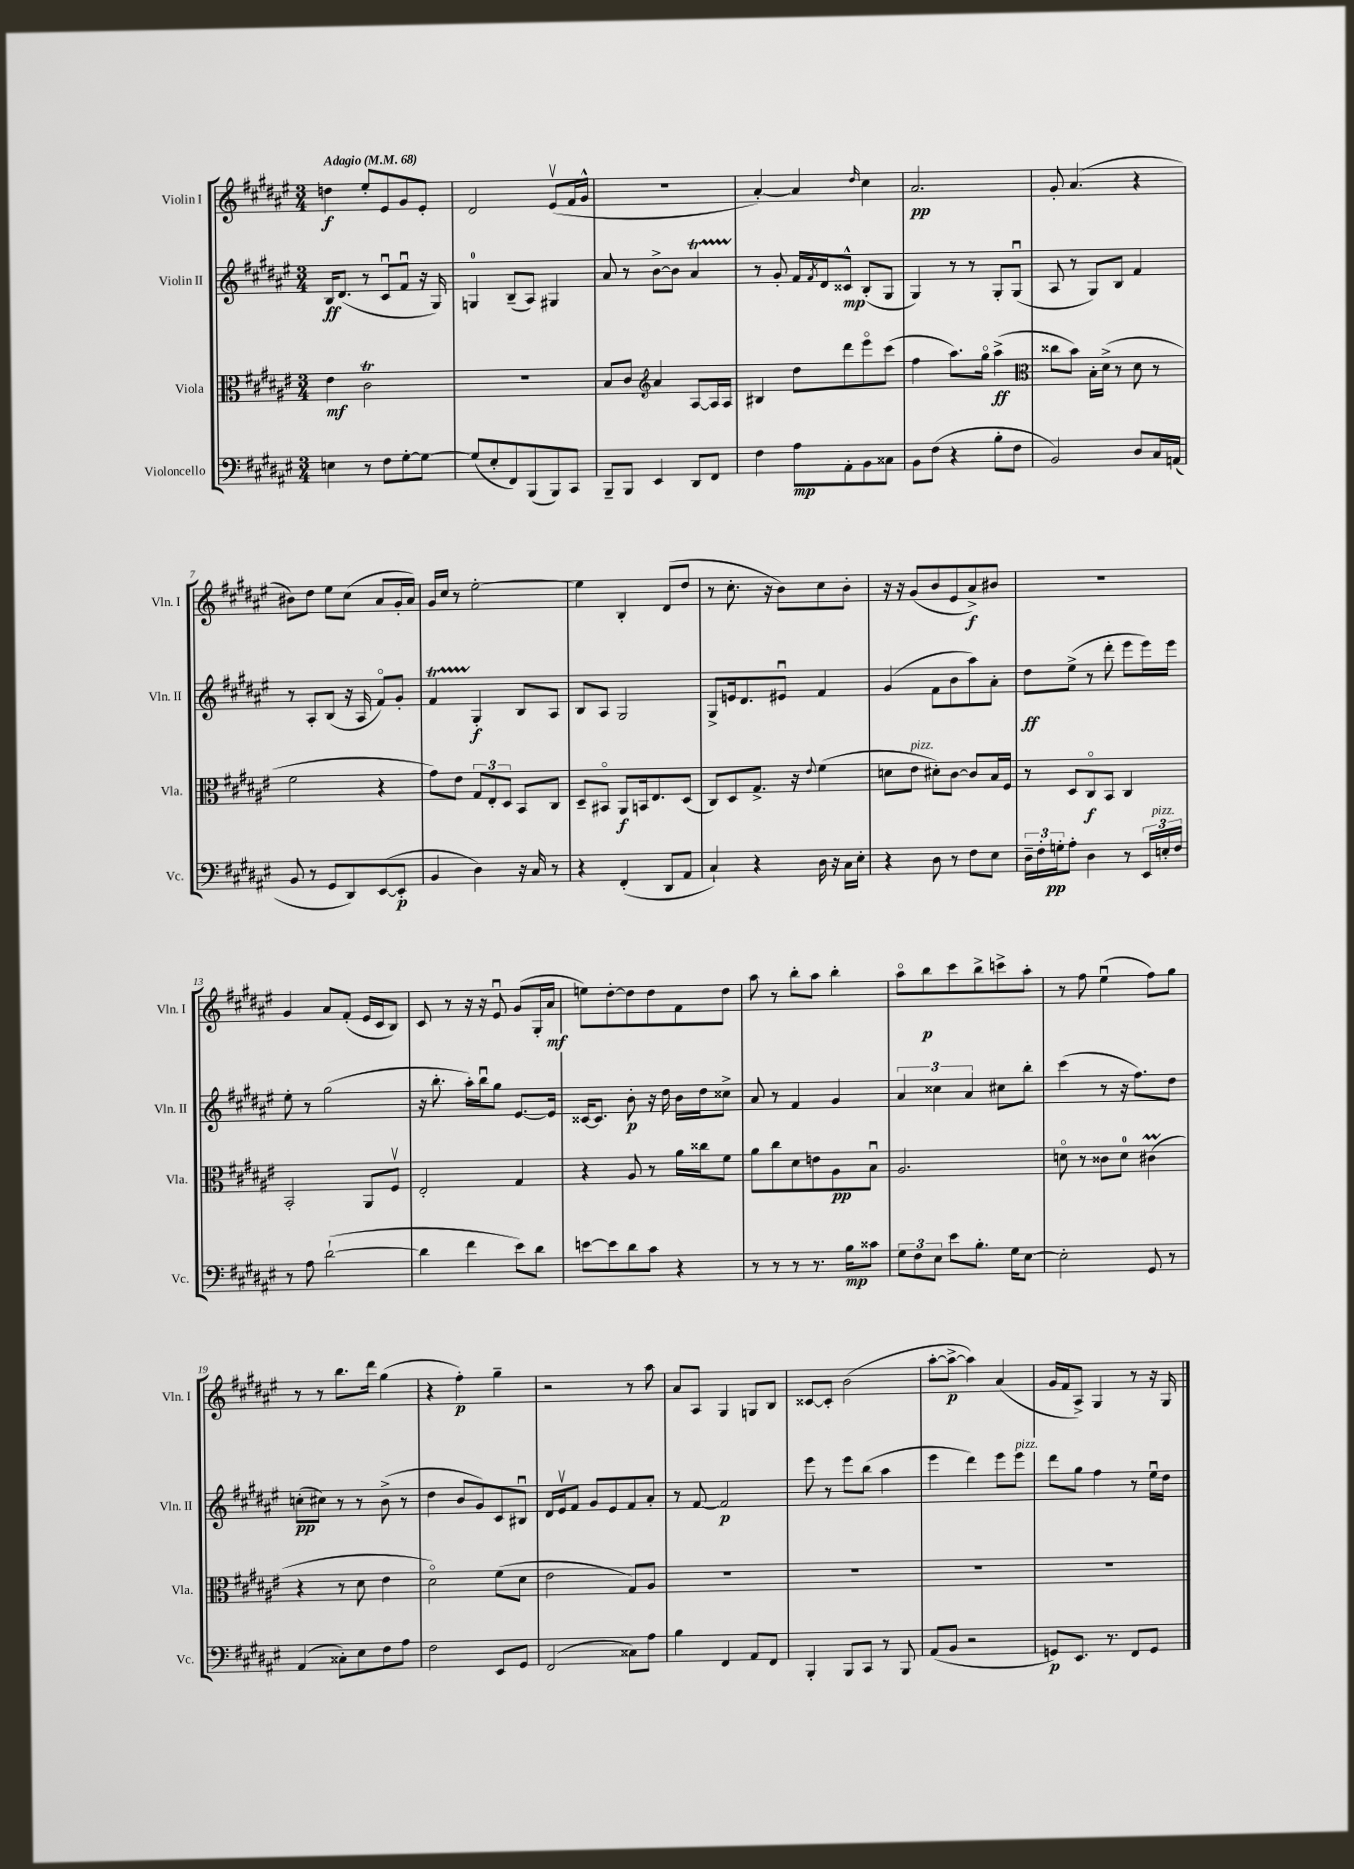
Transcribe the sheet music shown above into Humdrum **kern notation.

**kern	**kern	**kern	**kern
*staff4	*staff3	*staff2	*staff1
*clefF4	*clefC3	*clefG2	*clefG2
*k[f#c#g#d#a#e#]	*k[f#c#g#d#a#e#]	*k[f#c#g#d#a#e#]	*k[f#c#g#d#a#e#]
*M3/4	*M3/4	*M3/4	*M3/4
*MM68	*MM68	*MM68	*MM68
4E	4e#	16B	4dd
.	.	(8.d#	.
8r	2c#	8r	8ee#'
8F#	.	8c#u	8e#
[8G#'	.	8f#u	8g#
8G#_	.	16r	8e#'
.	.	16G#)	.
=	=	=	=
(8G#]	2.r	4G	2d#
8E#'	.	.	.
8FF#)	.	(8B~	.
(8BBB	.	8A#)	.
8BBB)	.	4G#	(8e#v
8CC#	.	.	16f#
.	.	.	16g#^^
=	=	=	=
8BBB~	8B	8a#	2.r
8BBB	8c#	8r	.
*	*clefG2	*	*
4EE#	4a#	[8b^	.
.	.	8b]	.
8DD#	[8A#	4a#	.
8FF#	16A#]	.	.
.	16A#	.	.
=	=	=	=
4F#	4B#	8r	[4a#')
.	.	8g#'	.
8A#	8dd#	16f#	4a#]
.	.	8qf#	.
.	.	16d#	.
8AA#'	8ddd#	8c##^^	.
.	.	.	16qqdd#
8BB	8eee#o	(8B'	4cc#
8C##	(8ccc#	8G#	.
=	=	=	=
8BB	4ff#	4G#)	2.a#
(8F#	.	.	.
4r	8.aa#)	8r	.
.	.	8r	.
.	16gg#o	.	.
8B'	(4aa#^	8G#'	.
8F#	.	(8G#u	.
=	=	=	=
*	*clefC3	*	*
2BB)	8cc##	8A#	8g#'
.	8b)	8r	(4.a#
.	16B'	8G#)	.
.	(16d#^	.	.
.	8r	8B	.
8D#	8d#	4f#	4r
16C#	8r	.	.
(16AA	.	.	.
=	=	=	=
8BB	2f#	8r	8b#)
8r	.	8A#'	8dd#
8GG#	.	(8B	8ee#
8DD#)	.	16r	(8cc#
.	.	16A#	.
([8EE#	4r	8f#o)	8a#
8EE#']	.	8g#'	16g#'
.	.	.	16a#)
=	=	=	=
4BB	8g#)	4f#	16g#
.	.	.	16cc#
.	8e#	.	8r
4D#)	12G#	4G#'	[2ee#'
.	12E#'	.	.
.	12D#	.	.
16r	8BB	8B	.
16C#	.	.	.
8r	8C#	8A#	.
=	=	=	=
4r	8D#~	8B	4ee#]
.	8BB#o	8A#	.
(4FF#'	8AA#	2G#	4B'
.	16BB	.	.
.	8.E#	.	.
8DD#	.	.	(8d#
8AA#	(8D#	.	8dd#
=	=	=	=
4C#`)	8C#)	8G#^	8r
.	8D#	16e	8.cc#'
.	.	8.d#	.
4r	8.G#^	.	.
.	.	.	16r
.	.	8e#u	8b)
.	16r	.	.
.	8qqe#	.	.
16D#	(4f#	4f#	8cc#
16r	.	.	.
16C#	.	.	8b'
16E#'	.	.	.
=	=	=	=
4r	8d	(4g#	16r
.	.	.	16r
.	8e#	.	(8g#
8D#	8d#')	8f#	8b
8r	[8c#	8b	8e#
8F#	8c#]	8aa#)	8a#^)
8E#	16B	8a#'	8b#
.	16F#	.	.
=	=	=	=
24D#~	8r	8dd#	2.r
24F#'	.	.	.
24G'	.	.	.
8A#'	8D#	(8ee#^	.
4D#	8C#o	8r	.
.	8BB	8ddd#'	.
8r	4C#	8eee#	.
24EE#	.	16eee#)	.
24E'	.	.	.
.	.	16eee#	.
24F#	.	.	.
=	=	=	=
8r	2BB'	8ee#'	4g#
8A#	.	8r	.
([2d#`	.	(2gg#	8a#
.	.	.	(8f#'
.	8AA#	.	16e#
.	.	.	16c#
.	8F#v	.	8B)
=	=	=	=
4d#]	2E#'	16r	8c#
.	.	8.bb'	.
.	.	.	8r
4f#	.	16aa#')	16r
.	.	16bbu	16r
.	.	8gg#	8e#u
8e#)	4G#	[8.e#	(8g#
8d#	.	.	16G#'
.	.	16e#]	16a#
=	=	=	=
[8e	4r	[16c##	8ee)
.	.	8.c##]	.
8e]	.	.	[8dd#'
8d#	8A#	8b'	8dd#]
8c#	8r	16r	8dd#
.	.	16dd#	.
4r	16a#	16b	8f#
.	16cc##	16dd#	.
.	8f#	8cc##^	8dd#
=	=	=	=
8r	8a#	8a#	8aa#
8r	8cc#	8r	8r
8r	8d#	4f#	8bb'
8.r	8e	.	8aa#
.	8A#	4g#	4bb'
16B	.	.	.
8c##	8Bu	.	.
=	=	=	=
12G#	2.A#	6a#	8aa#o
12F#	.	.	.
.	.	.	8bb
12E#	.	6cc##	.
8e#	.	.	8ccc#
.	.	6a#	.
8.B'	.	.	8bb^
.	.	8cc#	8ccc^
16G#	.	.	.
[8E#	.	8bb'	8aa#'
=	=	=	=
2E#']	8do	(4ccc#	8r
.	8r	.	8ff#
.	8c##	8r	(4ee#u
.	8d	16r	.
.	.	8.ff#)	.
8GG#	(4c#	.	8ff#)
8r	.	8dd#	8gg#
=	=	=	=
(4AA#	4r	(8cc'	8r
.	.	8cc#)	8r
8C##')	8r	8r	8.bb
8E#	8d#	8r	.
.	.	.	16ddd#
8F#	4e#	(8b^	(4gg#
8A#	.	8r	.
=	=	=	=
2F#	2d#o)	4dd#	4r
.	.	8b	4ff#')
.	.	8g#)	.
8EE#	(8f#	8c#	4gg#~
8GG#	8d#	8B#u	.
=	=	=	=
(2FF#	2e#	16d#	2r
.	.	16e#v	.
.	.	8f#	.
.	.	8g#	.
.	.	8e#	.
8C##)	8G#)	8f#	8r
8A#	8A#	8a#'	8aa#
=	=	=	=
4B	2.r	8r	8a#
.	.	[8f#	8A#
4FF#	.	2f#]	4G#
8AA#	.	.	8G
8FF#	.	.	8B
=	=	=	=
4BBB'	2.r	8eee#	[8c##
.	.	8r	8c##']
8BBB	.	8eee#	(2b
8CC#	.	(8bb	.
8r	.	4aa#	.
8BBB	.	.	.
=	=	=	=
(8AA#	2.r	4eee#	[8aa#'
8BB	.	.	8aa#^_
2r	.	4ddd#)	4aa#])
.	.	8eee#	(4a#
.	.	8eee#	.
=	=	=	=
8GG)	2.r	8ddd#	16g#
.	.	.	16f#
8.EE#	.	8gg#	8A#^)
.	.	4ff#	4G#
8.r	.	.	.
8FF#	.	8r	8r
8GG	.	16ee#u	16r
.	.	16dd#	16G#
==	==	==	==
*-	*-	*-	*-
